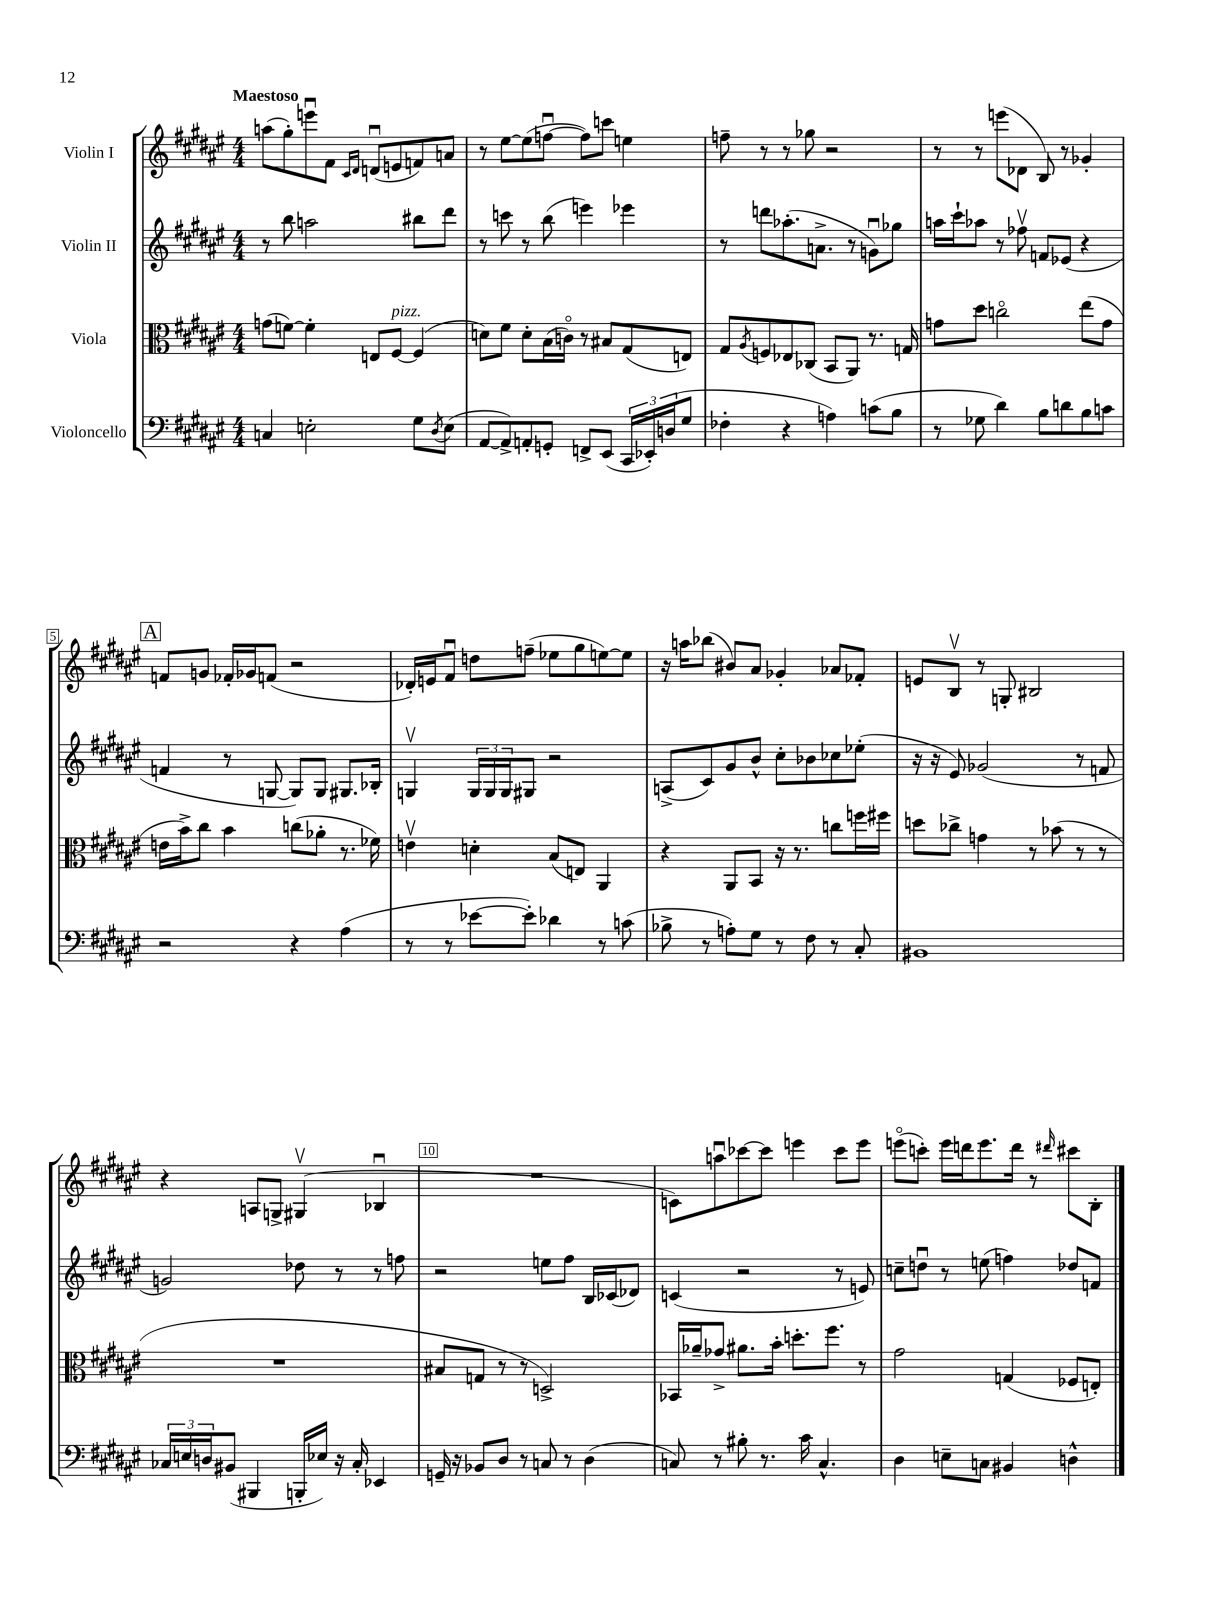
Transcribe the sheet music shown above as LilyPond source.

<<
\new StaffGroup <<
\new Staff = "s0" \with { instrumentName = "Violin I" } {
    \clef treble \key fis \major \numericTimeSignature \time 4/4 \tempo "Maestoso"
    a''8( gis''8-.) e'''8\downbow fis'8 \grace { cis'16 dis'16 } d'8\downbow( e'8 f'8) a'8 |
    r8 eis''8~ eis''8( f''8~\downbow f''8) c'''8 e''4 |
    f''8-- r8 r8 ges''8 r2 |
    r8 r8 e'''8( des'8 b8) r8 ges'4-. |
    \mark \markup { \box "A" } f'8 g'8 fes'16-. ges'16 f'8( r2 |
    des'16-.) e'16 fis'8\downbow d''8 f''8--( ees''8 gis''8 e''8~) e''8 |
    r16 a''16 bes''8( bis'8) ais'8 ges'4-. aes'8 fes'8-. |
    e'8 b8\upbow r8 g8-. bis2 |
    r4 a8 g8-> gis4\upbow( bes4\downbow |
    R1 |
    c'8) a''8\downbow ces'''8~ ces'''8 e'''4 ces'''8 e'''8 |
    e'''8\flageolet( c'''8-.) e'''16 d'''16 e'''8. d'''16 r8 \grace { dis'''16 } cis'''8 b8-. \bar "|." |
}
\new Staff = "s1" \with { instrumentName = "Violin II" } {
    \clef treble \key fis \major \numericTimeSignature \time 4/4
    r8 b''8 a''2 bis''8 dis'''8 |
    r8 c'''8 r8 b''8( e'''4) ees'''4 |
    r8 d'''8 aes''8.-.( a'8.-> r8 g'8\downbow) ges''8 |
    a''16 cis'''16-! aes''8 r8 fes''8\upbow f'8 ees'8( r4 |
    \mark \markup { \box "A" } f'4 r8 g8~ g8) g8 gis8. bes16-. |
    g4\upbow \tuplet 3/2 { g16 g16 g16 } gis8 r2 |
    a8->( cis'8) gis'8 b'8-^ cis''8-. bes'8 ces''8 ees''8-.( |
    r16 r16 eis'8) ges'2( r8 f'8 |
    g'2) des''8 r8 r8 f''8 |
    r2 e''8 fis''8 b16 ces'16( des'8) |
    c'4( r2 r8 e'8) |
    c''8-- d''8\downbow r8 e''8( f''4) des''8 f'8 \bar "|." |
}
\new Staff = "s2" \with { instrumentName = "Viola" } {
    \clef alto \key fis \major \numericTimeSignature \time 4/4
    g'8( f'8~) f'4-. e8 fis8~^\markup { \italic "pizz." } fis4( |
    d'8) fis'8 d'8-. b16( c'16\flageolet) r8 bis8 gis8( e8) |
    gis8 \acciaccatura { ais8 } f8 ees8 ces8( b,8 ais,8) r8. g16 |
    g'8 dis''8 c''2\flageolet eis''8( g'8 |
    \mark \markup { \box "A" } e'16 b'16->) cis''8 b'4 c''8( aes'8-. r8. fes'16) |
    e'4\upbow d'4-. b8( e8) ais,4 |
    r4 ais,8 b,8 r16 r8. c''8 f''16 fis''16 |
    d''8 ces''8-> g'4 r8 bes'8( r8 r8 |
    R1 |
    bis8 g8 r8 r8 d2->) |
    bes,16 aes'16-- ges'8-> ais'8. b'16-. d''8.-. fis''8. r8 |
    gis'2 g4( fes8 e8-.) \bar "|." |
}
\new Staff = "s3" \with { instrumentName = "Violoncello" } {
    \clef bass \key fis \major \numericTimeSignature \time 4/4
    c4 e2-. gis8 \acciaccatura { dis8 } e8( |
    ais,8~ ais,8->) a,8-. g,8-. f,8-> eis,8( \tuplet 3/2 { cis,16 ees,16-.) d16( } gis8 |
    fes4-. r4 a4) c'8( b8 |
    r8 ges8 dis'4) b8 d'8 b8 c'8 |
    \mark \markup { \box "A" } r2 r4 ais4( |
    r8 r8 ees'8~ ees'8-.) des'4 r8 c'8( |
    bes8-> r8 a8-.) gis8 r8 fis8 r8 cis8-. |
    bis,1 |
    \tuplet 3/2 { ces16 e16 d16 } bis,8( bis,,4 b,,16-. ees16) r16 ces16-. ees,4 |
    g,16-- r16 bes,8 dis8 r8 c8 r8 dis4( |
    c8) r8 bis8-. r8. cis'16 c4.-^ |
    dis4 e8-- c8 bis,4 d4-^ \bar "|." |
}
>>
>>
\layout { \context { \Score \override BarNumber.break-visibility = ##(#f #t #t) barNumberVisibility = #(every-nth-bar-number-visible 5) \override BarNumber.stencil = #(make-stencil-boxer 0.1 0.3 ly:text-interface::print) } }
